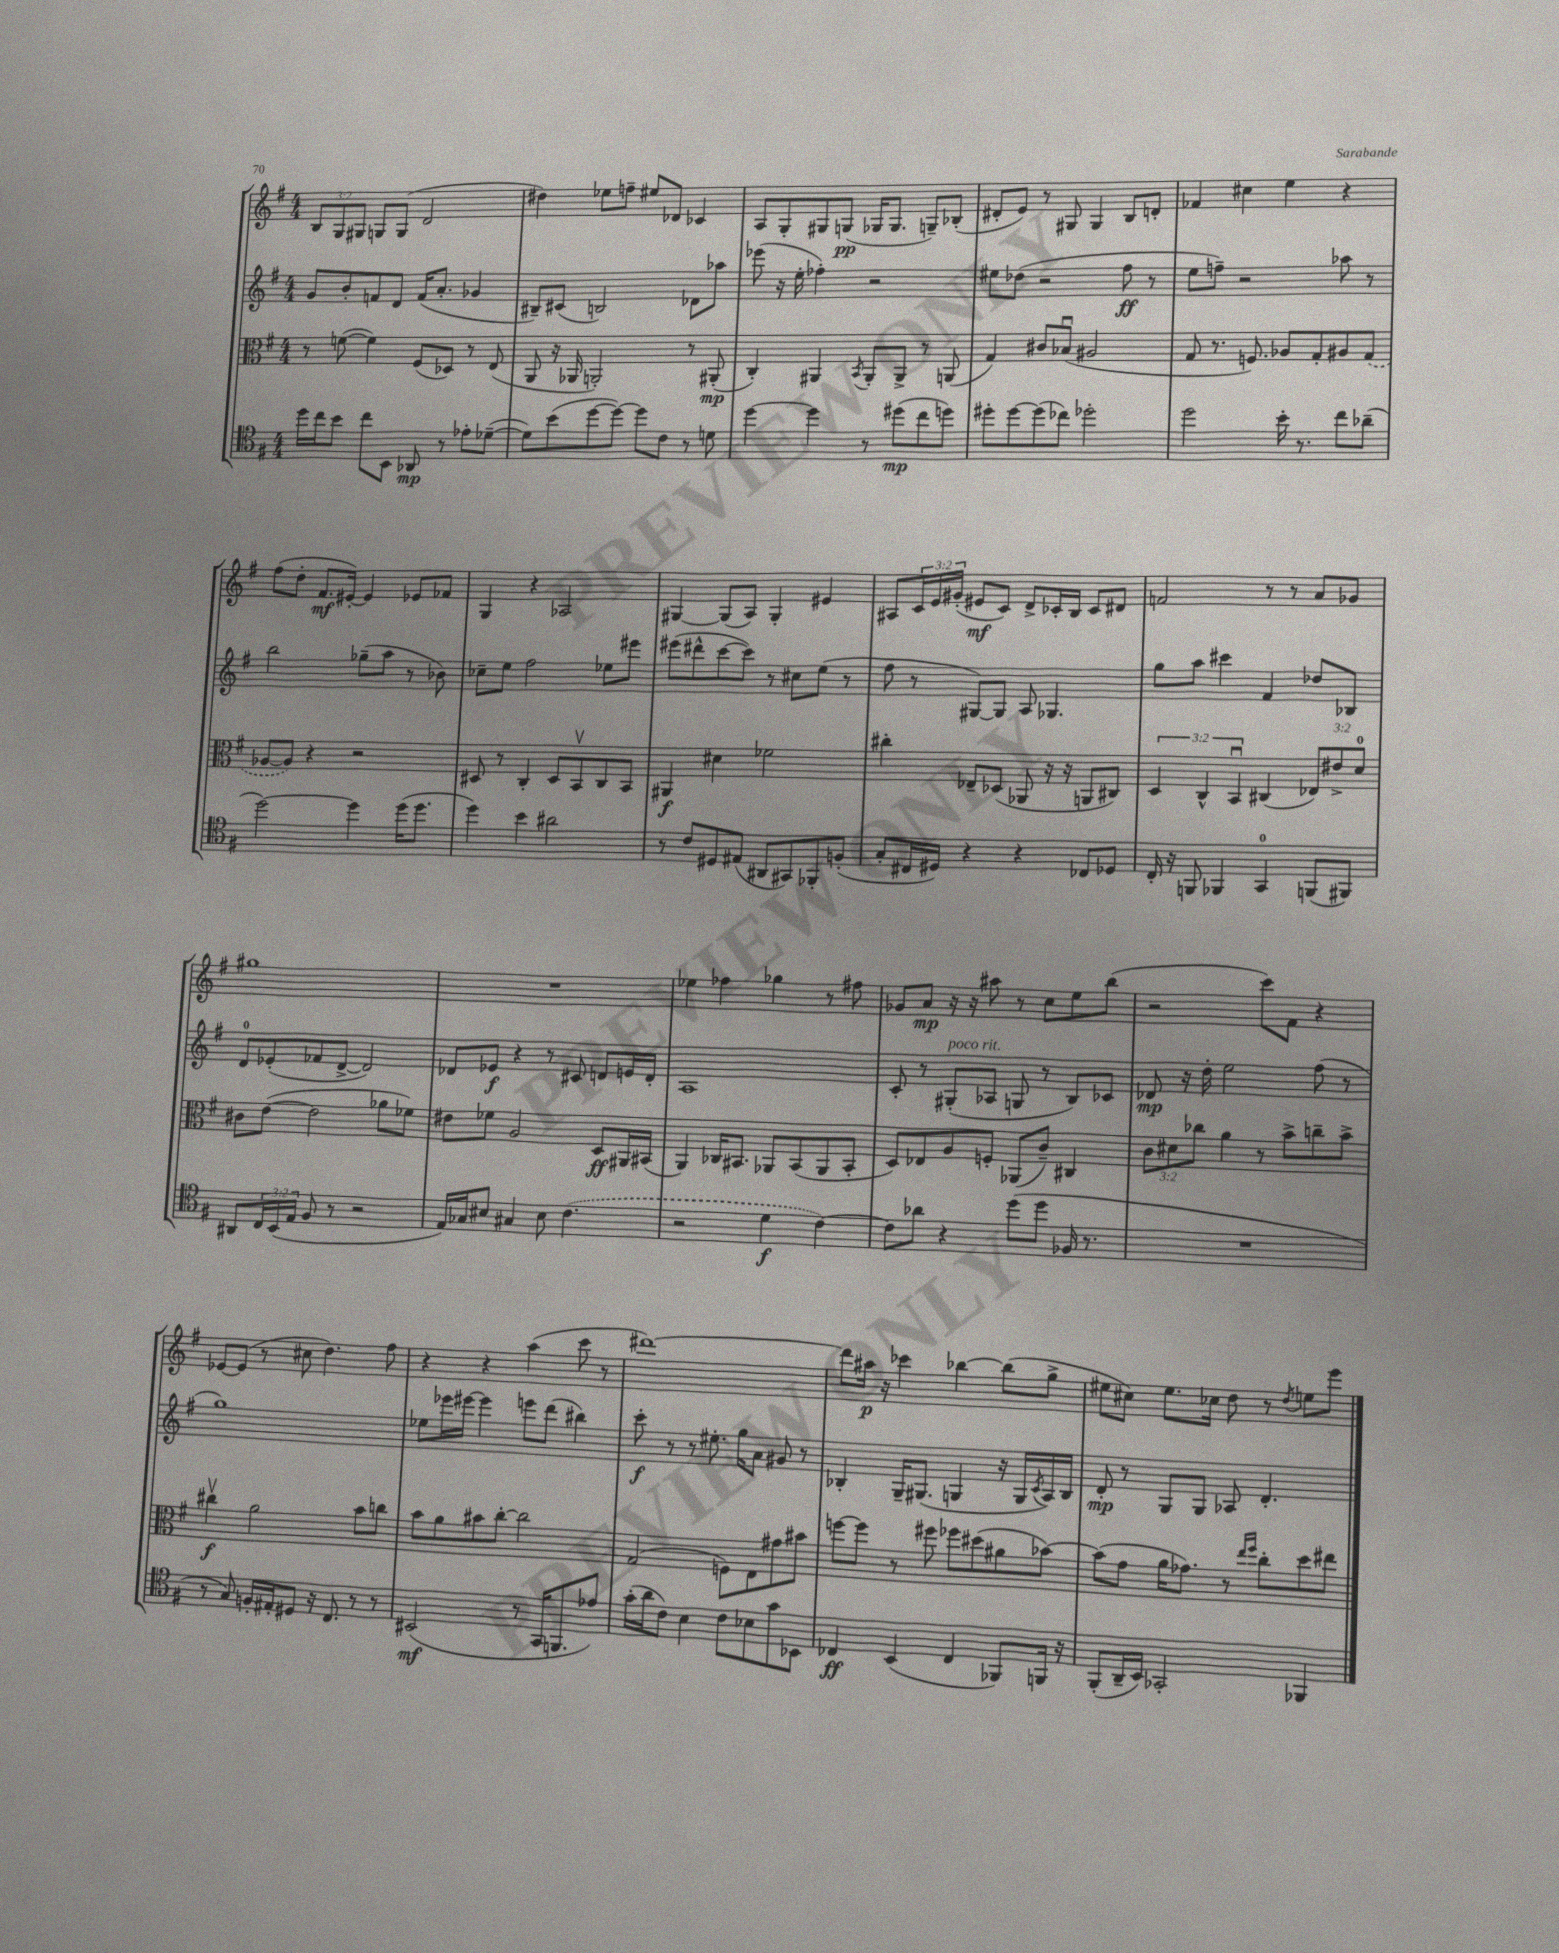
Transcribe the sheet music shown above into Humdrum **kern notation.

**kern	**kern	**kern	**kern
*staff4	*staff3	*staff2	*staff1
*clefC4	*clefC3	*clefG2	*clefG2
*k[f#]	*k[f#]	*k[f#]	*k[f#]
*M4/4	*M4/4	*M4/4	*M4/4
16dd\LL	8r	8g/L	12B/L
16cc\J	.	.	.
.	.	.	12G/
8b\J	([8f\	8b'/	.
.	.	.	12G#/J
8cc\L	4f\])	8f/	8G/L
8BB\J	.	8d/J	(8G/J
8AA-/	(8F#/L	(16f/LK	2d/
.	.	8.a'/J	.
8r	8D-/J)	.	.
8e-'\L	8r	4g-/	.
([8d-~\J	(8E/	.	.
=	=	=	=
8d-\]L)	8AA/	8B#~/L)	4dd#\)
(8b\	16r	(8c#/J	.
.	16AA-/	.	.
[8dd\	2AA'/)	2B/)	8ee-\L
8dd\_J)	.	.	8ff~\J
8dd\]L	.	.	8ee#/L
8c\J	.	.	8d-/J
8r	8r	8d-\L	4c-/
8d\	(8AA#'/	8aa-\J	.
=	=	=	=
[4dd\	4C'/)	(8eee-\	8A/L
.	.	16r	8G'/
.	.	16ee'\	.
4dd\]	4AA#/	4ff-'\)	8G#/
.	.	.	(8G/J
.	8qBB/	.	.
8r	8AA#'/L	2r	16G-/LK
.	.	.	8.G-/J
(8dd#\L	8AA#^/J	.	.
8cc\	8r	.	8G~/L)
8dd\J)	(8AA/	.	(8B-'/J
=	=	=	=
8dd#'\L	4G/)	8ee#\L	8d#'/L
[8dd#\	.	(8dd-\J	8e/J)
(8dd#\]	8c#/L	2r	8r
8cc-\J)	(8B-u/J	.	8G#/
2dd-'\	2A#/	.	4G#/
.	.	8ff#\	8B/L
.	.	8r	8d'/J
=	=	=	=
2dd\	8G/	8ee\L	4f-/
.	8.r	8ff~\J)	.
.	.	2r	4cc#\
.	8.F/)	.	.
16b'\	8A-/L	.	4ee\
8.r	.	.	.
.	8G'/	.	.
8cc\L	8A#/	8aa-\	4r
(8a-~\J	(8G/J	8r	.
=	=	=	=
[2dd\)	[8A-/L	2bb\	(8ff#\L
.	8A-/]J)	.	8dd'\J
.	4r	.	8.f#/L
.	.	.	[16e#'/Jk)
4dd\]	2r	(8gg-~\L	4e#/]
.	.	8aa\J	.
(16dd\LK	.	8r	8e-/L
8.dd\J	.	.	.
.	.	8b-\)	8f-/J
=	=	=	=
4dd\)	8D#/	8cc-~\L	4G/
.	8r	8ee\J	.
4b\	4C'/	2ff#\	4r
2a#\	8D#/L	.	2A-/
.	8BBv/	.	.
.	8C/	8ee-\L	.
.	8BB/J	8eee#\J	.
=	=	=	=
8r	4AA#/	(8eee#\L	[4G#/
8c/L	.	8ddd#^^\	.
8D#/	4d#\	[8ccc\	(8G#/]L
(8E#/J	.	8ccc\]J)	8A/J)
8AA#/L	2f-\	8r	4G#'/
8GG#/)	.	8cc#\L	.
8FF-'/	.	(8ee\J	4e#/
(8F'/J	.	8r	.
=	=	=	=
8G'/L	4cc#'\	8ff#\	8A#/L
16C#/L	.	8r	24c/L
.	.	.	24e/
16D#/JJ)	.	.	.
.	.	.	(24g#'/JJ
4r	8E-~/L	[8G#/L)	8e#/L
.	(8D-/J	8G#/]J	8c/J)
4r	8AA-/	8A/	8d^/L
.	16r	4.G-/	16c-'/L
.	16r	.	16B/JJ
8C-/L	8AA/L	.	8c-/L
8D-/J	8C#/J)	.	8d#/J
=	=	=	=
16C'/	6D/	8gg\L	2f/
16r	.	.	.
8FF/	.	8aa\J	.
.	6C^^/	.	.
4FF-/	.	4ccc#\	.
.	6BBu/	.	.
4GG/	(4C#/	4f#/	8r
.	.	.	8r
(8FF/L	12E-/L)	8dd-/L	8a/L
.	12e#^/	.	.
8FF#/J)	.	8B-/J	8g-/J
.	12d/J	.	.
=	=	=	=
8AA#/L	8c#\L	8d/L	1gg#
24C/L	([8e\J	(8e-'/	.
(24BB/	.	.	.
24E/JJ	.	.	.
8F#/	2e\]	8f-/	.
8r	.	[8d^/J	.
2r	.	2d/])	.
.	8a-\L	.	.
.	8f-\J)	.	.
=	=	=	=
16E/LL)	8e#\L	8d-/L	1r
16G-/J	.	.	.
8B#/J	8f-\J	8e-/J	.
4G#/	2A/	4r	.
8B#\	.	8r	.
(4.c\	.	8c#/	.
.	8D/L	8d/L	.
.	16AA#/L	16e/L	.
.	(16BB#/JJ	16d'/JJ	.
=	=	=	=
2r	4AA/)	1A	4ee-\
.	16C-/LK	.	4ff-\
.	8.BB#/J	.	.
4d\	8AA-/L	.	4gg-\
.	(8BB#/	.	.
[4c\)	8AA-/	.	8r
.	8BB#'/J	.	8ff#\
=	=	=	=
8c\]L	8D/L)	8c'/	8g-/L
8a-\J	8E-/	8r	8a/J
4r	8A/	(8G#'/L	16r
.	.	.	16r
.	8F'/J	8A-/J	8aa#\
(8dd\L	(8AA-/L	8G/	8r
8dd\J	8c~/J)	8r	8cc\L
16F-/	4C#/	8B/L)	8ee\
8.r	.	.	.
.	.	8c-/J	(8bb\J
=	=	=	=
1r	12c\L	8d-/	2r
.	12d#\	.	.
.	.	16r	.
.	12cc-\J	.	.
.	.	16dd'\	.
.	4a\	2ee\	.
.	8r	.	8ccc\L)
.	8b^\L	.	8f#\J
.	8cc~\	(8ff#\	4r
.	8b^\J	8r	.
=	=	=	=
8r	4cc#v\	1gg)	[8e-/L
8G/)	.	.	(8e-/]J
16F'/LL	2a\	.	8r
16E#'/J	.	.	.
8D#/J	.	.	8cc#\
16r	.	.	4.dd\)
8.C/	.	.	.
8r	8b\L	.	.
8r	8cc\J	.	8ff#\
=	=	=	=
(2BB#/	8b\L	8ee-\L	4r
.	8a\	16eee-\L	.
.	.	[16eee#\JJ	.
.	8b#\	4eee#\]	4r
.	[8cc'\J	.	.
8r	2cc\]	8eee\L	(4aa\
16GG/LK	.	(8ddd\J	.
8.FF/	.	.	.
.	.	4bb#\)	8ccc\
8e-/J)	.	.	8r
=	=	=	=
(16g'\LL	(2G/	8ccc'\	[1ddd#)
16a\J	.	.	.
8c\J)	.	8r	.
4B\	.	8r	.
.	.	8.ee#'\	.
8c\L	8F\L)	.	.
.	.	16gg\LK	.
8B-\	8E\	8a\J	.
8g\	8g#\	8g#/	.
8BB-\J	8b#\J	8r	.
=	=	=	=
4C-/	[8ff\L	4B-'/	8ddd#\]L
.	8ff\]J	.	16aa#\Jk
.	.	.	16r
(4BB/	8r	16G~/LK	4ccc-\
.	.	(8.G#/J	.
.	8ff#\	.	.
4C-/	8ff-\L	4G/	[4bb-\
.	(8dd#\	.	.
8FF-/L)	8a#\	16r	(8bb-\]L
.	.	16G/LL	.
.	.	8qc/	.
16FF/Jk	[8b-\J)	16A/)	8gg^\J
16r	.	16B-/JJ	.
=	=	=	=
(8FF#'/L	(8b-\]L	8d'/	8ee#\L
16AA~/L	8g\J	8r	8cc#\J)
16BB/JJ)	.	.	.
2GG-'/	16a\LK	8G/L	8.ee#\L
.	8.g-\J)	.	.
.	.	8G/J	.
.	.	.	16cc-\Jk
.	8r	8A-/	8dd\
.	16qqee/LL	.	.
.	16qqff#/JJ	.	.
.	8cc'\L	4.d'/	8r
.	.	.	8qdd/
4FF-/	8dd\	.	8ee\L
.	8ee#\J	.	8eee\J
==	==	==	==
*-	*-	*-	*-
